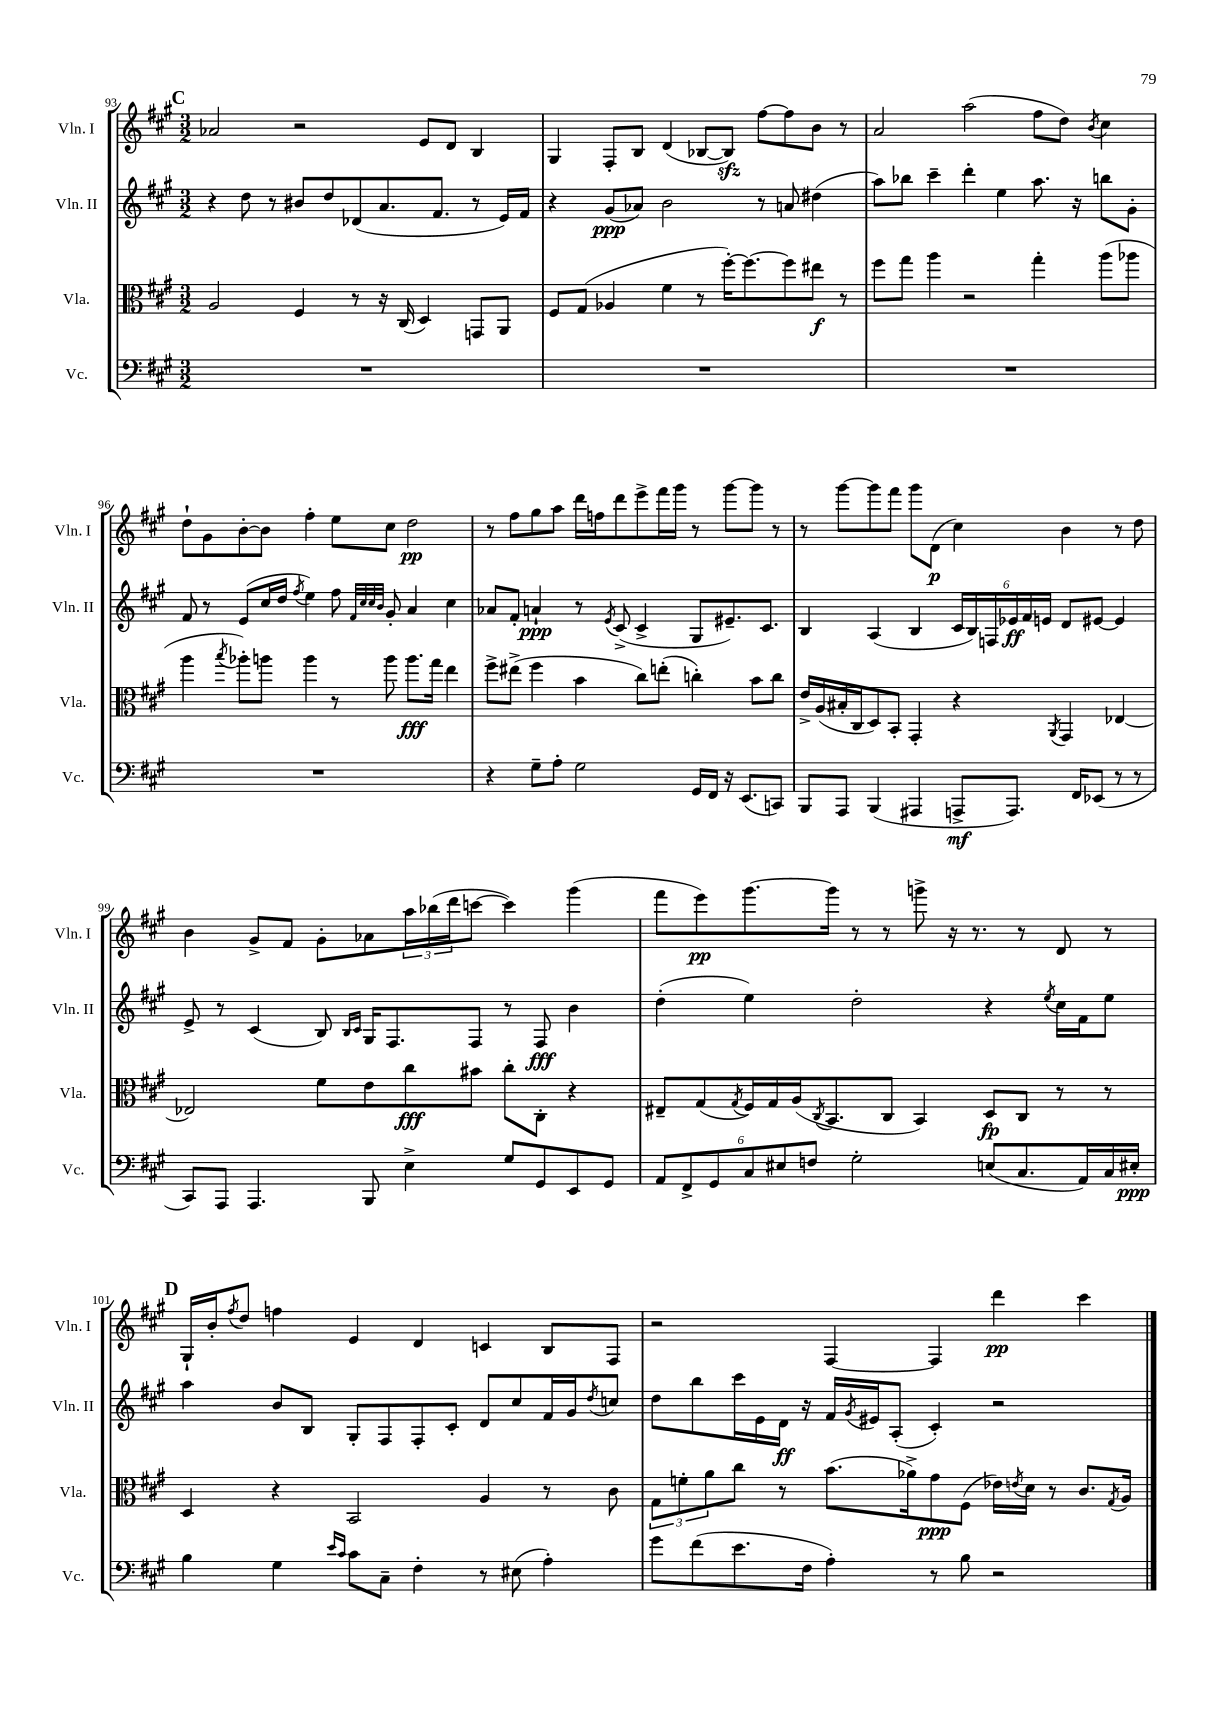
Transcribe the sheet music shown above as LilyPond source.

<<
\new StaffGroup <<
\new Staff = "s0" \with { instrumentName = "Vln. I" shortInstrumentName = "Vln. I" } {
    \clef treble \key a \major \numericTimeSignature \time 3/2
    \mark \markup { \bold "C" } aes'2 r2 e'8 d'8 b4 |
    gis4 fis8-. b8 d'4( bes8~ bes8\sfz) fis''8~ fis''8 b'8 r8 |
    a'2 a''2( fis''8 d''8) \acciaccatura { b'8 } cis''4 |
    d''8-! gis'8 b'8~-. b'8 fis''4-. e''8 cis''8 d''2\pp |
    r8 fis''8 gis''8 a''8 d'''16 f''16 d'''8 e'''8-> fis'''16 gis'''16 r8 gis'''8~ gis'''8 r8 |
    r8 gis'''8~ gis'''8 fis'''8 gis'''8 d'8\p( cis''4) b'4 r8 d''8 |
    b'4 gis'8-> fis'8 gis'8-. aes'8 \tuplet 3/2 { a''16 bes''16( d'''16 } c'''8~ c'''4) gis'''4( |
    fis'''8 e'''8\pp) gis'''8.~ gis'''16 r8 r8 g'''8-> r16 r8. r8 d'8 r8 |
    \mark \markup { \bold "D" } gis16-! b'16-. \acciaccatura { fis''8 } d''8 f''4 e'4 d'4 c'4 b8 fis8 |
    r2 fis4~ fis4 d'''4\pp cis'''4 \bar "|." |
}
\new Staff = "s1" \with { instrumentName = "Vln. II" shortInstrumentName = "Vln. II" } {
    \clef treble \key a \major \numericTimeSignature \time 3/2
    \mark \markup { \bold "C" } r4 d''8 r8 bis'8 d''8 des'8( a'8. fis'8. r8 e'16) fis'16 |
    r4 gis'8\ppp( aes'8) b'2 r8 a'8 dis''4( |
    a''8) bes''8 cis'''4-- d'''4-. e''4 a''8. r16 b''8 gis'8-. |
    fis'8 r8 e'8( cis''16 d''16 \acciaccatura { fis''8 } e''4) fis''8 \grace { fis'32 cis''32 cis''32 b'32 } gis'8-. a'4 cis''4 |
    aes'8 fis'8-. a'4-!\ppp r8 \acciaccatura { e'8 } cis'8->( cis'4-> gis8 eis'8.--) cis'8. |
    b4 a4( b4 \tuplet 6/4 { cis'16 b16) f16 ees'16\ff fis'16 e'16 } d'8 eis'8~ eis'4 |
    e'8-> r8 cis'4( b8) \grace { b16 cis'16 } gis16 fis8. fis8 r8 fis8\fff b'4 |
    d''4-.( e''4) d''2-. r4 \acciaccatura { e''8 } cis''16 fis'16 e''8 |
    \mark \markup { \bold "D" } a''4 b'8 b8 gis8-. fis8 fis8-. cis'8-. d'8 cis''8 fis'16 gis'16 \acciaccatura { d''8 } c''8 |
    d''8 b''8 cis'''16 e'16 d'16\ff r16 fis'16 \acciaccatura { gis'8 } eis'16 a8-.( cis'4-.) r2 \bar "|." |
}
\new Staff = "s2" \with { instrumentName = "Vla." shortInstrumentName = "Vla." } {
    \clef alto \key a \major \numericTimeSignature \time 3/2
    \mark \markup { \bold "C" } a2 fis4 r8 r16 cis16( d4) g,8 a,8 |
    fis8 gis8( aes4 fis'4 r8 fis''16~-.) fis''8.~ fis''8 eis''8\f r8 |
    fis''8 gis''8 a''4 r2 gis''4-. a''8( aes''8 |
    a''4 \acciaccatura { b''8 } aes''8-.) a''8 a''4 r8 a''8 a''8.\fff gis''16 e''4 |
    fis''8-> eis''8->( fis''4 b'4 cis''8) e''8-.( c''4-.) b'8 c''8 |
    e'16-> a16( bis16-. cis16 d8) b,8-. gis,4-. r4 \acciaccatura { a,8 } gis,4 ees4~ |
    ees2 fis'8 e'8 cis''8\fff bis'8 cis''8-. cis8-. r4 |
    eis8-- gis8( \acciaccatura { gis8 } fis16) gis16 a16( \acciaccatura { cis8 } b,8. cis8 b,4) d8\fp cis8 r8 r8 |
    \mark \markup { \bold "D" } d4 r4 b,2 a4 r8 cis'8 |
    \tuplet 3/2 { gis8 f'8-. a'8 } cis''8 r8 b'8.( aes'16->) gis'8\ppp fis8( ees'16) \acciaccatura { e'8 } d'16 r8 cis'8. \acciaccatura { gis8 } a16 \bar "|." |
}
\new Staff = "s3" \with { instrumentName = "Vc." shortInstrumentName = "Vc." } {
    \clef bass \key a \major \numericTimeSignature \time 3/2
    \mark \markup { \bold "C" } R1. |
    R1. |
    R1. |
    R1. |
    r4 gis8-- a8-. gis2 gis,16 fis,16 r16 e,8.( c,8) |
    b,,8 a,,8 b,,4( ais,,4 a,,8->\mf a,,8.) fis,16 ees,8( r8 r8 |
    cis,8) a,,8 a,,4. b,,8 e4-> gis8 gis,8 e,8 gis,8 |
    \tuplet 6/4 { a,8 fis,8-> gis,8 cis8 eis8 f8 } gis2-. e8( cis8. a,16) cis16 eis16-.\ppp |
    \mark \markup { \bold "D" } b4 gis4 \grace { e'16 cis'16 } cis'8 cis8-- fis4-. r8 eis8( a4-.) |
    gis'8 fis'8( e'8. fis16 a4-.) r8 b8 r2 \bar "|." |
}
>>
>>
\layout { \context { \Score currentBarNumber = #93 } }
